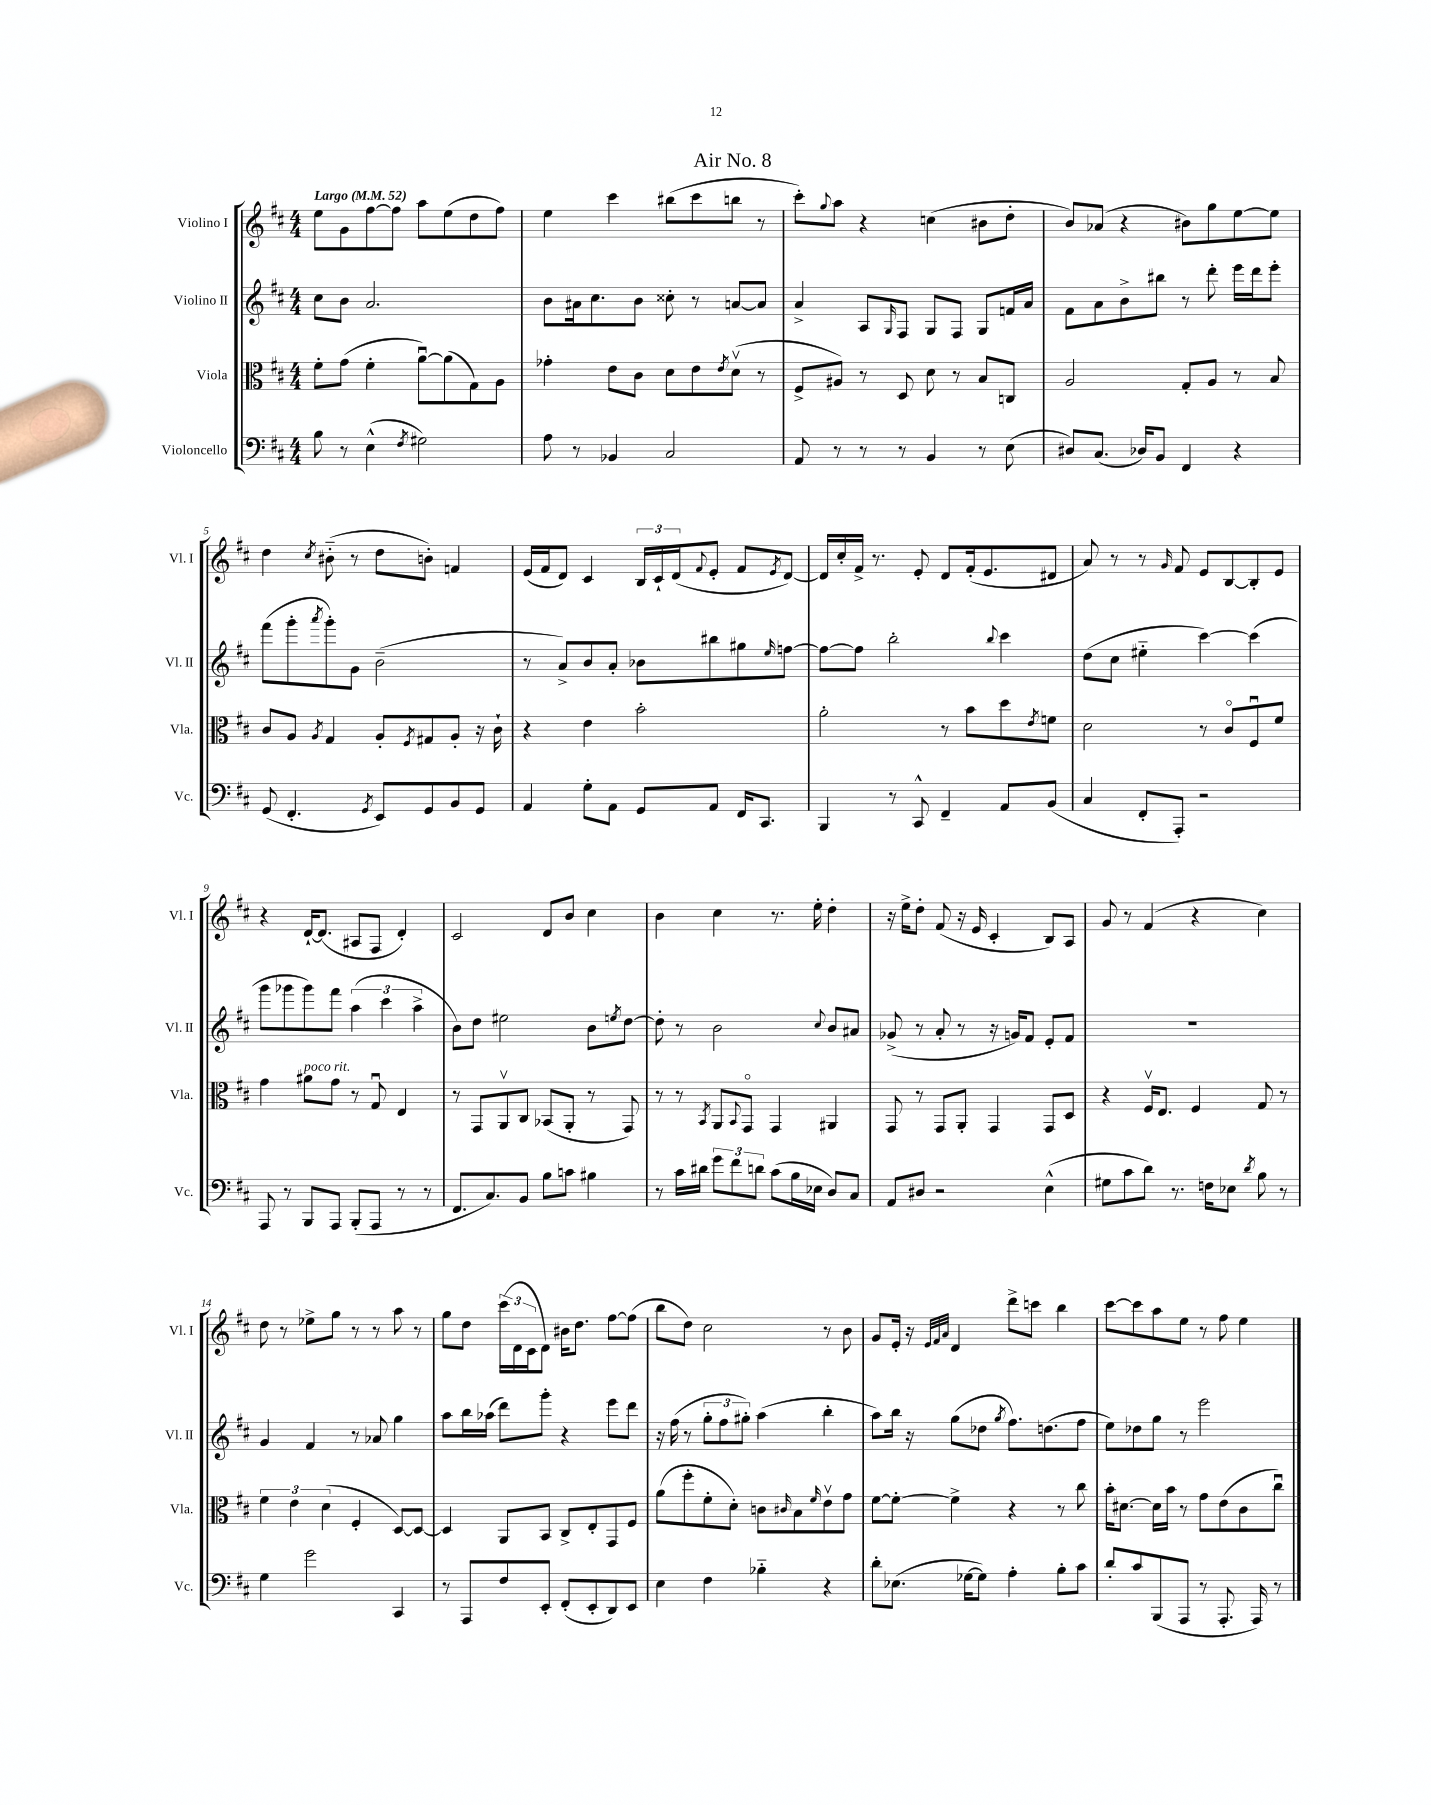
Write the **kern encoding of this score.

**kern	**kern	**kern	**kern
*part4	*part3	*part2	*part1
*staff4	*staff3	*staff2	*staff1
*I"Violoncello	*I"Viola	*I"Violino II	*I"Violino I
*I'Vc.	*I'Vla.	*I'Vl. II	*I'Vl. I
*clefF4	*clefC3	*clefG2	*clefG2
*k[f#c#]	*k[f#c#]	*k[f#c#]	*k[f#c#]
*M4/4	*M4/4	*M4/4	*M4/4
*MM52	*MM52	*MM52	*MM52
=1	=1	=1	=1
!	!	!	!LO:TX:a:B:t=Largo
8B\	8f#'\L	8cc#\L	8ee\L
8r	(8g\J	8b\J	8g\
(4E^^\	4f#'\	2.a/	[8ff#\
.	.	.	8ff#\J]
8qF#/	.	.	.
2G#X\)	[8au\L)	.	8aa\L
.	(8a\]	.	(8ee\
.	8G\)	.	8dd\
.	8A\J	.	8ff#\J)
=2	=2	=2	=2
8A\	4g-X'\	8b\L	4ee\
8r	.	16a#X\k	.
.	.	8.cc#\	.
4BB-X/	8e\L	.	4ccc#\
.	8c#\J	8b\J	.
2C#/	8d\L	8cc##X'\	(8bb#X\L
.	8e\	8r	8ccc#\
.	8qe/	.	.
.	(8dv\J	[8an/L	8bbn\J
.	8r	8a/J]	8r
=3	=3	=3	=3
8AA/	8F#^/L	4a^/	8ccc#'\L)
.	.	.	8qqgg/
8r	8A#X/J)	.	8aa\J
8r	8r	8A/L	4r
.	.	16qqG/	.
8r	8D/	8F#/J	.
4BB/	8d\	8G/L	(4ccn\
.	8r	8F#/J	.
8r	8B/L	8G/L	8b#X\L
(8E\	8Cn/J	16fn/L	8dd'\J
.	.	16a/JJ	.
=4	=4	=4	=4
8D#X/L)	2A/	8f#\L	8b/L)
(8.C#/J	.	8a\	(8a-X/J
.	.	8b^\	4r
16D-X/KL)	.	.	.
8BB/J	.	8bb#X\J	.
4FF#/	8G'/L	8r	8b#X\L)
.	8A/J	8ddd'\	8gg\
4r	8r	16eee\LL	[8ee\
.	.	16ddd\J	.
.	8B/	8eee'\J	8ee\J]
!!LO:LB:g=z
=5	=5	=5	=5
(8GG/	8c#/L	(8fff#\L	4dd\
4.FF#'/	8A/J	8ggg'\	.
.	8qA/	8qaaa/	8qcc#/
.	4G/	8ggg'\)	(8b#X\
.	.	8g\J	8r
8qGG/	.	.	.
8EE/L)	8A'/L	(2b~\	8dd\L
.	8qF#/	.	.
8GG/	8G#X/	.	8bn'\J)
8BB/	8A'/J	.	4fn/
8GG/J	16r	.	.
.	16c#`\	.	.
=6	=6	=6	=6
4AA/	4r	8r	(16e/LL
.	.	.	16f#/J
.	.	8a^/L)	8d/J)
8G'\L	4e\	8b/	4c#/
8AA\J	.	8a'/J	.
8GG/L	2b'\	8b-X\L	24B/LL
.	.	.	24c#`/
.	.	.	(24d/J
.	.	.	8qqf#/
8AA/J	.	8bb#X\	8e'/J
16FF#/KL	.	8gg#X\	8f#/L
8.CC#/J	.	.	.
.	.	16qqee/	8qe/
.	.	[8ffn\J	[8d/J)
=7	=7	=7	=7
4BBB/	2a'\	8ff\L_	16d/LL]
.	.	.	16cc#'/
.	.	8ff\J]	16f#^/JJ
.	.	.	8.r
8r	.	2bb'\	.
8CC#^^/	.	.	8e'/
4FF#~/	8r	.	8d/L
.	8b\L	.	(16f#'/k
.	.	.	8.e/
.	.	8qqbb/	.
8AA/L	8dd\	4ccc#\	.
.	8qe/	.	.
(8BB/J	8fn\J	.	8d#X/J
=8	=8	=8	=8
4C#/	2d\	(8dd\L	8a/)
.	.	8cc#\J	8r
8FF#'/L	.	4ee#X\	8r
.	.	.	16qqg/
8AAA'/J)	.	.	8f#/
2r	8r	[4ccc#\)	8e/L
.	8c#/L	.	[8B/
.	8F#u/	(4ccc#\]	8B'/]
.	8f#/J	.	8e/J
!!LO:LB:g=z
=9	=9	=9	=9
8AAA/	4g\	8ggg\L	4r
8r	.	8ggg-X\	.
!	!LO:TX:a:i:t=poco rit.	!	!
8BBB/L	8a#X\L	8ggg-\)	[16d`/KL
.	.	.	(8.d/J]
8AAA/J	8g\J	8fff#\J	.
(8BBB'/L	8r	(6aa\	8A#X/L
8AAA/J	8Gu/	.	8F#/J
.	.	6ccc#\	.
8r	4E/	.	4d'/)
.	.	6aa^\	.
8r	.	.	.
=10	=10	=10	=10
8.FF#/L	8r	8b\L)	2c#/
.	8GG/L	8dd\J	.
8.C#/)	.	.	.
.	8AAv/	2ee#X\	.
8BB/J	8C#/J	.	.
8B\L	(8BB-X/L	.	8d/L
8cn\J	8AA'/J	.	8b/J
4B#X\	8r	8b\L	4cc#\
.	.	8qeen/	.
.	8GG/)	[8dd\J	.
=11	=11	=11	=11
8r	8r	8dd'\]	4b\
16c#\LL	8r	8r	.
16d#X\JJ	.	.	.
.	8qBB/	.	.
12g\L	8AA/L	2b\	4cc#\
12f#\	.	.	.
.	8qqBB/	.	.
.	8GG/J	.	.
12dn\J	.	.	.
(8c#\L	4GG/	.	8.r
16B\L	.	.	.
16E-X\JJ	.	.	16ee'\
.	.	8qqcc#/	.
8D/L)	4AA#X/	8b/L	4dd'\
8C#/J	.	8a#X/J	.
=12	=12	=12	=12
8AA/L	8GG/	(8g-X^/	16r
.	.	.	16ee^\KL
8D#X/J	8r	8r	8dd'\J
2r	8GG/L	8a'/	(8f#/
.	8AA'/J	8r	16r
.	.	.	16e/
.	4GG/	16r	4c#'/
.	.	16gn/KL)	.
.	.	8f#/J	.
(4E^^\	8GG/L	8e'/L	8B/L)
.	8D/J	8f#/J	8A/J
=13	=13	=13	=13
8G#X\L	4r	1r	8g/
8c#\	.	.	8r
8d\J)	16F#v/KL	.	(4f#/
.	8.E/J	.	.
8.r	.	.	.
.	4F#/	.	4r
16Fn\KL	.	.	.
8E-X\J	.	.	.
8qd/	.	.	.
8B\	8G/	.	4cc#\)
8r	8r	.	.
!!LO:LB:g=z
=14	=14	=14	=14
4G\	6f#\	4g/	8dd\
.	.	.	8r
.	6e\	.	.
2g\	.	4f#/	8ee-X^\L
.	(6d\	.	.
.	.	.	8gg\J
.	4F#'/	8r	8r
.	.	8a-X/	8r
4CC#/	[8D/L)	4gg\	8aa\
.	8D/J_	.	8r
=15	=15	=15	=15
8r	4D/]	8aa\L	8gg\L
8AAA/L	.	16bb\L	8dd\J
.	.	(16aa-X\JJ	.
8F#/	8AA/L	8ddd\L)	(24ccc#\LL
.	.	.	24d\
.	.	.	24c#\J
8EE'/J	8BB/J	8ggg'\J	8d\J)
(8FF#'/L	8C#^/L	4r	16b#X\KL
.	.	.	8.dd\J
8EE'/	8E'/	.	.
8DD/)	8GG/	8eee\L	[8ff#\L
8EE/J	8F#/J	8ddd\J	(8ff#\J]
=16	=16	=16	=16
4E\	(8a\L	16r	8bb\L
.	.	(16ff#\	.
.	8ff#'\	8r	8dd\J)
4F#\	8f#'\	12gg'\L	2cc#\
.	.	12ff#\	.
.	8d'\J)	.	.
.	.	12gg#X'\J)	.
4B-X\	8cn\L	(4aa\	.
.	16qqc#X/	.	.
.	8B\	.	.
.	16qqf#/	.	.
4r	8ev\	4bb'\	8r
.	8g\J	.	8b\
=17	=17	=17	=17
8d'\L	[8f#\L	8aa\L)	8g/L
(8.E-X\J	8f#'\J_	16bb\Jk	16e'/Jk
.	.	16r	16r
.	.	.	32qqe/LLL
.	.	.	32qqf#/
.	.	.	32qqa/JJJ
.	4f#^\]	(8gg\L	4d/
[16G-X\KL	.	.	.
8G-\J])	.	8dd-X\J	.
.	.	8qgg/	.
4A'\	4r	8.ff#\L)	8ddd^\L
.	.	.	8cccn\J
.	.	(8.ddn\	.
8B'\L	8r	.	4bb\
8c#\J	8cc#\	8ff#\J	.
=18	=18	=18	=18
8d'/L	16b'\KL	8ee\L)	[8ccc#\L
.	[8.d#X\J	.	.
8c#/	.	8dd-X\	8ccc#\]
(8BBB/	16d#\LL]	8gg\J	8aa\
.	16b\JJ	.	.
8AAA/J	8r	8r	8ee\J
8r	8g\L	2eee\	8r
8.AAA'/	(8e\	.	8ff#\
.	8c#\	.	4ee\
16AAA/)	.	.	.
8r	8cc#u\J)	.	.
==	==	==	==
*-	*-	*-	*-
